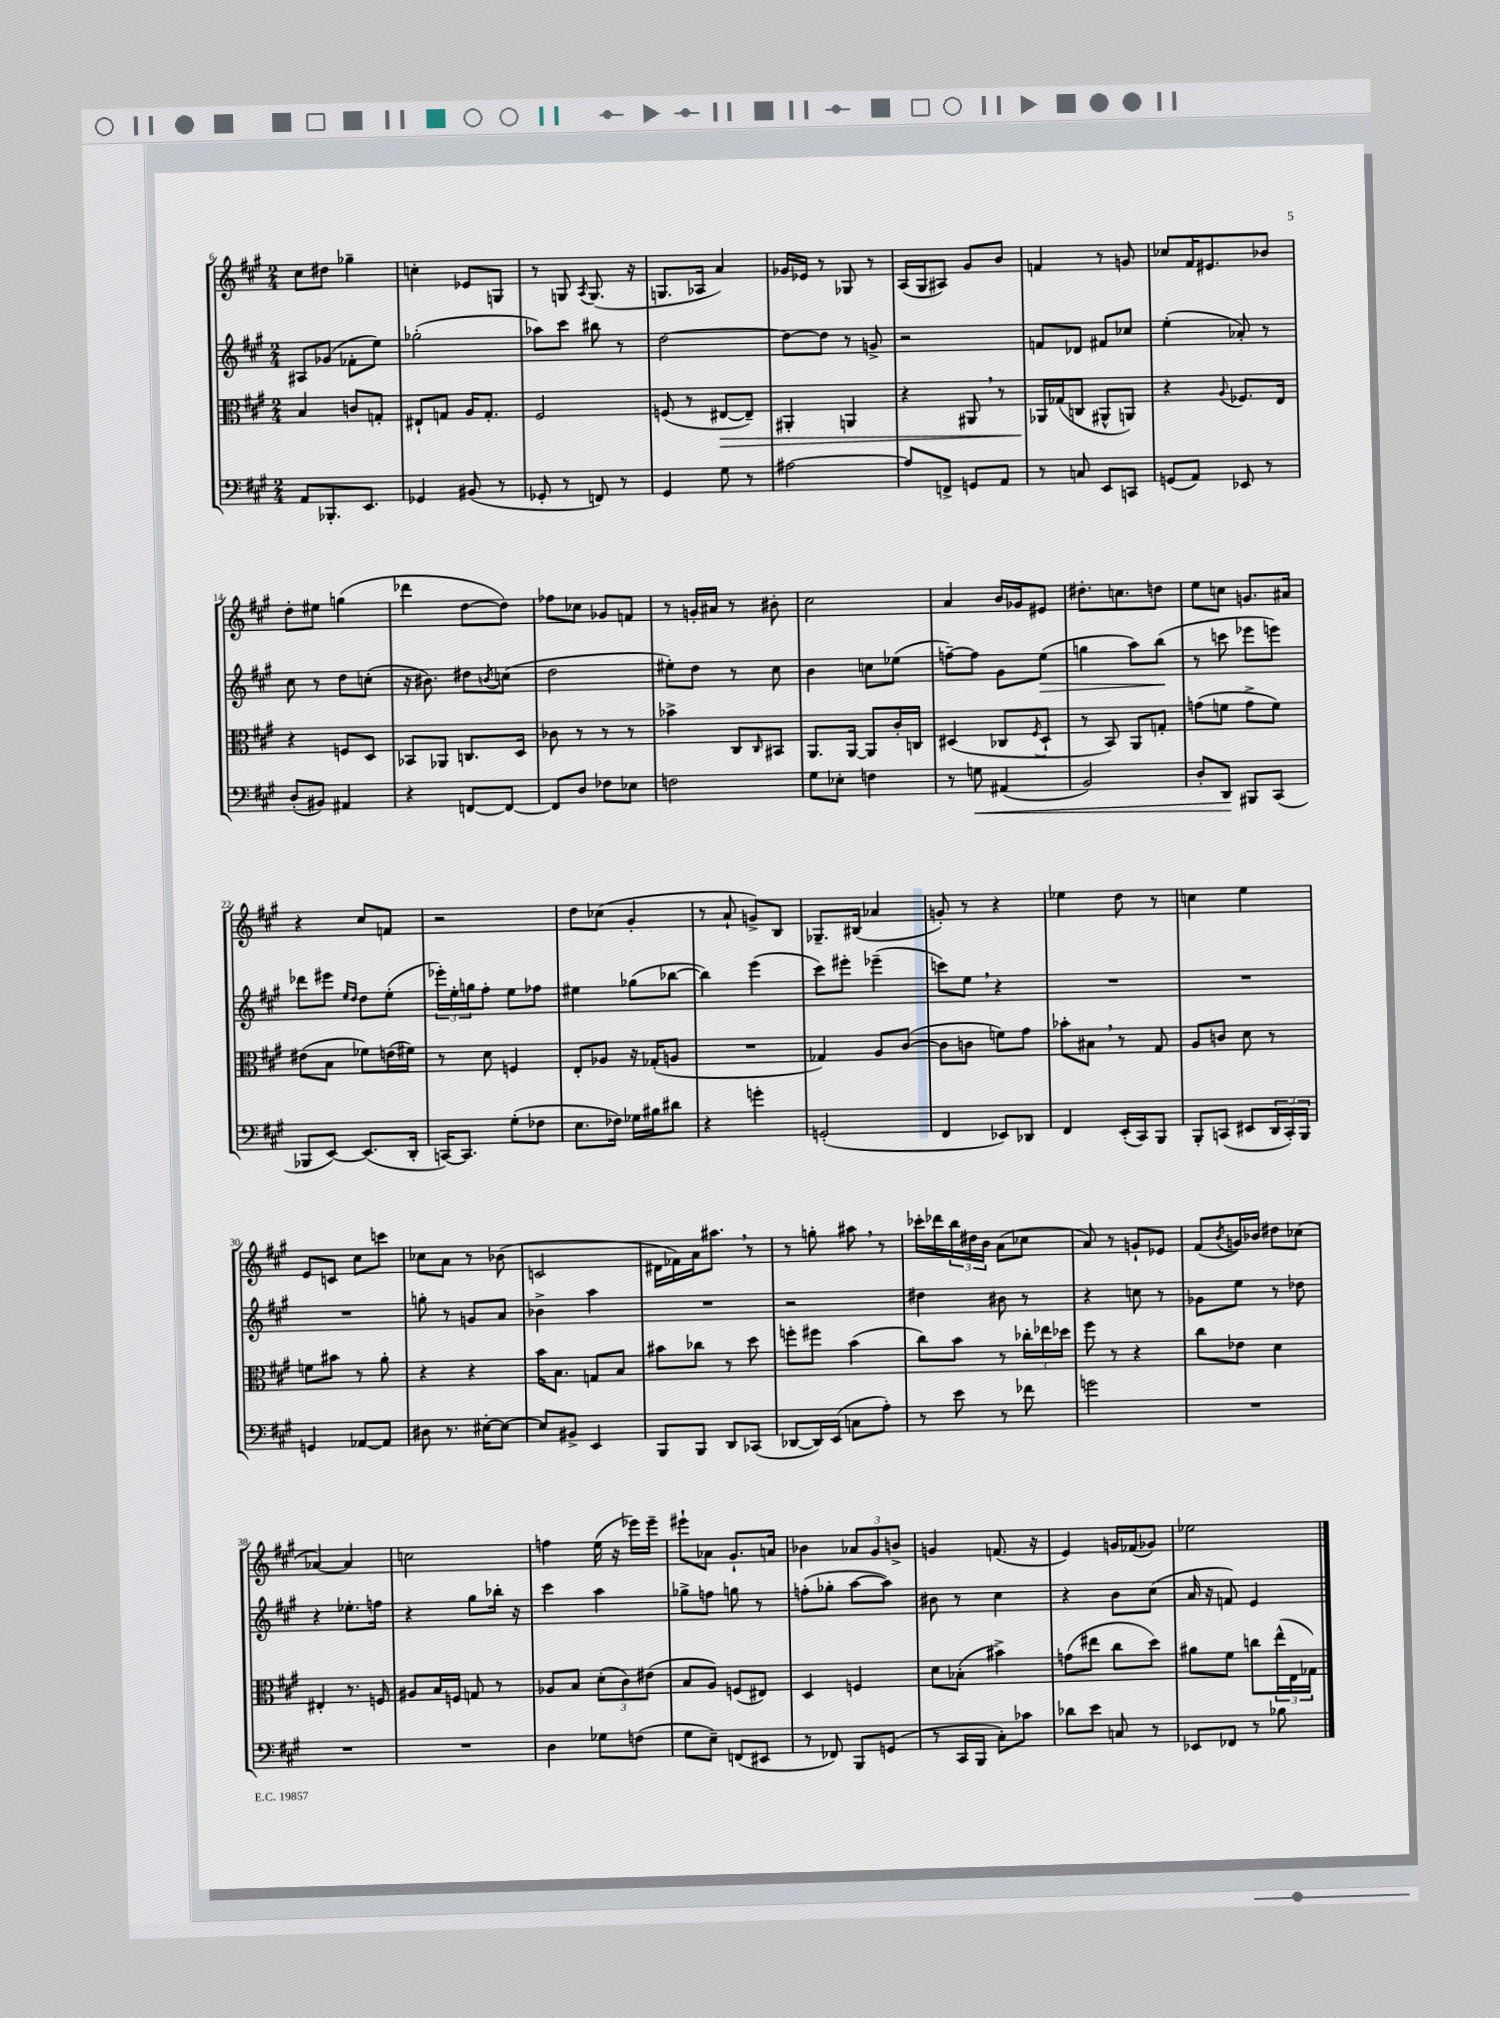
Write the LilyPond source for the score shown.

<<
\new StaffGroup <<
\new Staff = "s0" {
    \clef treble \key a \major \numericTimeSignature \time 2/4
    cis''8 dis''8 ges''4-- |
    c''4-. ees'8 g8 |
    r8 g8 \acciaccatura { a8 } g8.( r16 |
    g8. aes16 a'4) |
    ges'16 ees'16 r8 ges8 r8 |
    a16( gis16 ais8) gis'8 b'8 |
    f'4 r8 g'8 |
    ces''8 fis'16 eis'8. bes'8 |
    d''8-. eis''8 g''4( |
    des'''4 d''8~ d''8) |
    fes''8 ces''8 ges'8 f'8 |
    r8 g'16-. ais'16 r8 bis'8-. |
    cis''2 |
    a'4 b'16 ges'16 eis'8 |
    dis''8.-. c''8. d''8 |
    e''8 c''8 g'8. ais'16 |
    r4 cis''8 f'8 |
    r2 |
    d''8 ces''8( gis'4-. |
    r8 a'8-! g'8->) b8 |
    ges8.-- bis16( aes'4 |
    g'8-.) r8 r4 |
    ees''4 d''8 r8 |
    c''4 e''4 |
    e'8 c'8 cis''8 c'''8 |
    ces''8 a'8 r8 bes'8( |
    c'2 |
    dis'16 fes'16) a'16 ais''8. \breathe r8 |
    r8 g''8-. ais''8 \breathe r8 |
    ces'''16-. des'''16 \tuplet 3/2 { b''16 dis''16 b'16 } a'8( ces''8 |
    a'8) r8 g'8-! ees'8 |
    fis'8( \acciaccatura { b'8 } g'16) bes'16 dis''8 ces''8( |
    aes'4~) aes'4 |
    c''2 |
    f''4 e''16( r16 ees'''16) ees'''16-- |
    eis'''8-! aes'8 gis'8.-! a'16 |
    bes'4 \tuplet 3/2 { aes'8 gis'8 b'8-> } |
    g'4 f'8.( r16 |
    e'4) g'16 fes'16( ges'8) |
    ees''2 \bar "|." |
}
\new Staff = "s1" {
    \clef treble \key a \major \numericTimeSignature \time 2/4
    ais8 ges'8( fes'8-. e''8) |
    ges''2-.( |
    aes''8) cis'''8 bis''8 r8 |
    d''2~ |
    d''8~ d''8 r8 g'8-> |
    r2 |
    f'8 des'8 fis'8 ces''8 |
    e''4-.( aes'8-.) r8 |
    cis''8 r8 d''8 c''8-.( |
    r16 bis'8.) dis''8 \acciaccatura { b'8 } c''8( |
    d''2 |
    eis''8-.) d''8 r8 cis''8 |
    b'4 c''8 ees''8( |
    f''8~--) f''8 gis'8 e''8\>( |
    g''4 a''8) b''8\!( |
    r8 c'''8 ees'''8 e'''8) |
    des'''8 eis'''8 \grace { e''16 d''16 } d''8 e''8-.( |
    \tuplet 3/2 { ees'''16-.) e''16-. g''16 } fis''8-. e''8 fes''8 |
    eis''4 ges''8( bes''8~ |
    bes''4) e'''4( |
    cis'''8) eis'''8-. ees'''4--( |
    c'''8) e''8 \breathe r4 |
    R2 |
    R2 |
    R2 |
    g''8-. r8 g'8 a'8 |
    bes'4-> a''4 |
    R2 |
    r2 |
    dis''4 bis'8 r8 |
    r4 c''8 r8 |
    ges'8 e''8 r8 des''8 |
    r4 ees''8.-. f''16 |
    r4 gis''8 bes''16-. r16 |
    cis'''4 a''4 |
    ges''8-> f''8 g''8 r8 |
    f''8-.( ges''8-. a''8~ a''8) |
    bis'8 r8 cis''4 |
    r4 b'8 cis''8( |
    a'16 r16 f'8) e'4 \bar "|." |
}
\new Staff = "s2" {
    \clef alto \key a \major \numericTimeSignature \time 2/4
    b4 c'8 g8-. |
    eis8-! g8 a16 g8.-. |
    fis2 |
    f8( r8 eis8~\> eis8--) |
    ais,4-. a,4 |
    r4 ais,8 \breathe r8 |
    aes,16\! ges16( c8 ais,8-^ a,8) |
    r4 \appoggiatura { a8 } fes8. e16 |
    r4 f8 d8 |
    bes,8 aes,8 c8. d16 |
    ces'8 r8 r8 r8 |
    bes'4-> cis8 \grace { cis16 } bis,8 |
    a,8. a,16~ a,8 cis'16-. c16 |
    dis4( ces8 \acciaccatura { fis8 } dis8-! |
    r8 b,8) a,8 g8-. |
    g'8( f'8 g'8-> f'8) |
    eis'8( b8 fes'8) e'16( fis'16) |
    r8 d'8 f4 |
    e8-. aes8 r16 ges16-.( a8 |
    R2 |
    ges4) a8 cis'8~( |
    cis'8 c'8 f'8) gis'8 |
    bes'8-. bis8 \breathe r8 gis8 |
    a8 c'8 d'8 r8 |
    f'8 bis'8 r8 a'8-. |
    r4 r4 |
    b'16 b8. g8 b8 |
    bis'8 ces''8 r8 d''8 |
    f''8-. fis''8 b'4( |
    cis''8) b'8 r8 \tuplet 3/2 { ces''16-. ees''16 des''16 } |
    fis''8 r8 r4 |
    cis''8 ees'8 d'4 |
    eis4-. r8. f16 |
    ais8 b16 f16 g8 r8 |
    aes8 b8 \tuplet 3/2 { d'8-.( cis'8) eis'8( } |
    b8 a8) f8( eis8) |
    d4 f4 |
    d'8 bes8-.( bis'4->) |
    g'8( eis''8 cis''8 d''8) |
    ais'8 fis'8 c''8 \tuplet 3/2 { e''16-^( e16 ges16) } \bar "|." |
}
\new Staff = "s3" {
    \clef bass \key a \major \numericTimeSignature \time 2/4
    a,8 bes,,8.-. e,8. |
    ges,4 bis,8( r8 |
    ges,8-. r8 f,8) r8 |
    gis,4 gis8 r8 |
    ais2~ |
    ais8 f,8-> g,8 a,8 |
    r8 c8 e,8 c,8 |
    g,8( a,8) ees,8 r8 |
    d8-.( bis,8) ais,4 |
    r4 f,8~ f,8~ |
    f,8 d8 fes8 ees8 |
    f2 |
    gis8 ees8-. f4 |
    r8 g8\< ais,4( |
    b,2) |
    d8-. d,8\! bis,,8 cis,8( |
    bes,,8 e,8~) e,8.( d,16-. |
    c,16~) c,8. gis8-.( fes8 |
    e8. fes16) ges16 bis16 dis'8 |
    r4 g'4-. |
    g,2-.( |
    fis,4 ees,8) des,8 |
    fis,4 e,16-.( cis,16) b,,8 |
    b,,8-. c,8( eis,8 \tuplet 3/2 { d,16 c,16-.) b,,16 } |
    g,4 aes,8~ aes,8 |
    dis8 r8. eis16~-. eis8~ |
    eis8 bis,8-> e,4 |
    b,,8 b,,8 d,8 ces,8( |
    des,8~ des,16) e,16( c8 a8-.) |
    r8 e'8 r8 fes'8 |
    g'2 |
    R2 |
    R2 |
    R2 |
    d4 ges8 f8( |
    gis8 e8--) f,8( eis,8 |
    r8 fes,8) b,,8 g,8( |
    r8 cis,16 b,,16 cis8-.) ces'8 |
    des'8 e'8 c8 r8 |
    ees,8 fes,8 r8 bes8 \bar "|." |
}
>>
>>
\layout { \context { \Score currentBarNumber = #6 } }
